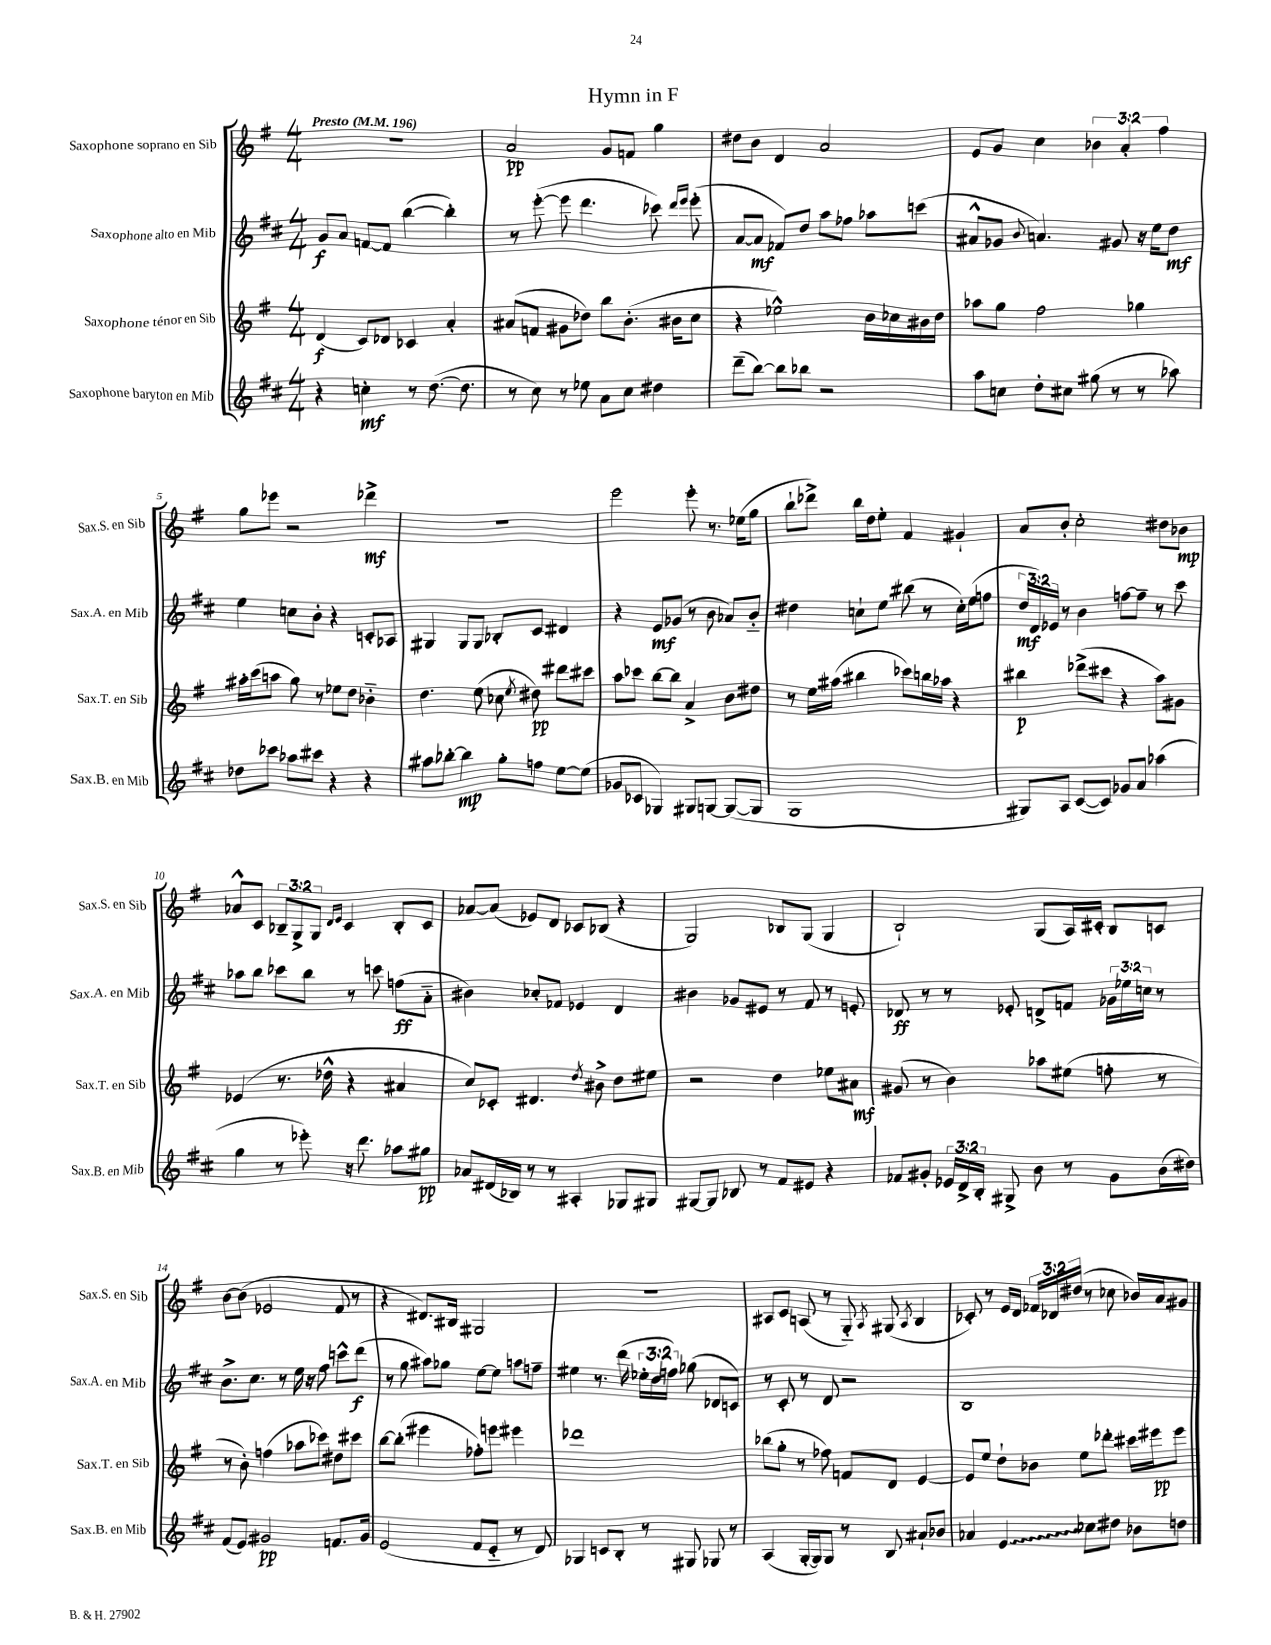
\header { title = "Hymn in F" }
<<
\new StaffGroup <<
\new Staff = "s0" \with { instrumentName = "Saxophone soprano en Sib" shortInstrumentName = "Sax.S. en Sib" } {
    \clef treble \key g \major \numericTimeSignature \time 4/4 \override Staff.TupletNumber.text = #tuplet-number::calc-fraction-text \tempo "Presto" 4 = 196
    \autoBeamOff R1 |
    a'2\pp g'8[ f'8] g''4 |
    dis''8[ b'8] d'4 a'2 |
    e'8[ g'8] c''4 \tuplet 3/2 { bes'4 a'4-. fis''4 } |
    g''8[ ees'''8] r2 des'''4->\mf |
    r1 |
    e'''2 e'''8-. r8. ees''16[( g''8] |
    b''8[-! des'''8]->) b''16[ d''16 e''8]-. fis'4 gis'4-! |
    a'8[ b'8]-. c''2-. dis''8[ bes'8]\mp |
    aes'8[-^ c'8] \tuplet 3/2 { bes8[-- g8-> g8] } \grace { d'16[ e'16] } c'4 bes8[-. c'8] |
    aes'8[~ aes'8]( ees'8[) d'8] ces'8[ bes8]( r4 |
    g2) bes8[ g8]( g4 |
    b2-!) g8[( a16) cis'16]-. b8[ c'8] |
    b'8[~ b'8]( ees'2 fis'8 r8 |
    r4 dis'8.[) bis16] gis2 |
    R1 |
    ais8[ c'8] a8( r8 g8-_) \acciaccatura { a8 } gis8( \acciaccatura { a8 } b4 |
    ces'8-.) r8 e'16[ d'16] \tuplet 3/2 { fes'16[ des'16 dis''16]( } r8 ces''8 bes'16[) a'16 gis'8] \bar "|." |
}
\new Staff = "s1" \with { instrumentName = "Saxophone alto en Mib" shortInstrumentName = "Sax.A. en Mib" } {
    \clef treble \key d \major \numericTimeSignature \time 4/4 \override Staff.TupletNumber.text = #tuplet-number::calc-fraction-text
    \autoBeamOff g'8[\f a'8] f'8[~ f'8] b''4~( b''4-.) |
    r8 e'''8~-.( e'''8 d'''4. ces'''8) \grace { d'''16[ e'''16] } e'''8-.( |
    a'8[~ a'8]\mf fes'8[) d''8] a''8[ fes''8] aes''8[ c'''8]( |
    ais'8[-^ ges'8] \appoggiatura { b'8 } a'4.) gis'8 r16 e''16[ d''8]\mf |
    e''4 c''8[ b'8]-. r4 c'8[-. aes8] |
    gis4 gis8[ gis8] bes8[-. cis'8] dis'4 |
    r4 e'8[\mf ges'8]( r8 b'8 aes'8[) b'8]-_ |
    dis''4 c''8[-! e''8] bis''8( r8 c''16[-.) e''16( f''8] |
    \tuplet 3/2 { d''16[\mf d'16) ees'16] } r8 b'4 f''8[~ f''8]-- r8 cis'''8 |
    aes''8[ b''8] ces'''8[ b''8] r8 c'''8 f''8[\ff( a'8]-_ |
    bis'4) ces''8[-. fes'8] ees'4 d'4 |
    bis'4 ges'8[ eis'8] r8 fis'8 r8 e'8-. |
    des'8\ff r8 r8 ees'8-. d'8[-> f'8] \tuplet 3/2 { ges'16[ ees''16 c''16] } r8 |
    b'8.[-> cis''8.] r8 e''16 r16 fis''8 c'''8[-^ d'''8]\f( |
    r8 g''8 ais''8[) ges''8] e''8[~ e''8] a''8[ f''8]-- |
    eis''4 r8. d'''16( \tuplet 3/2 { ees''16[-. d''16 f''16]) } ges''8( des'8[ c'8]) |
    r8 cis'8-. r8 d'8 r2 |
    b1 \bar "|." |
}
\new Staff = "s2" \with { instrumentName = "Saxophone ténor en Sib" shortInstrumentName = "Sax.T. en Sib" } {
    \clef treble \key g \major \numericTimeSignature \time 4/4
    \autoBeamOff d'4\f( c'8[) des'8] ces'4 a'4-. |
    ais'8[( f'8] gis'8[ des''8]) b''8[ b'8.]-.( bis'16[ c''8] |
    r4 ees''2-^) b'16[ ces''16 bis'16 d''16] |
    aes''8[ g''8] fis''2 ges''4 |
    ais''16[-. c'''16( a''8] g''8) r8 ees''8[ d''8] bes'4-_ |
    d''4. e''8( ces''8 \acciaccatura { e''8 } dis''8\pp) dis'''8[ cis'''8] |
    a''8[ ces'''8] b''8[~ b''8] a'4-> b'8[ dis''8] |
    r8 e''16[ ais''16]( bis''4 ces'''8[) b''16 aes''16] r4 |
    bis''4\p des'''8[->( cis'''8] r4 a''8[) gis'8] |
    ees'4( r8. des''16-^ r4 ais'4 |
    c''8[) ces'8]-. dis'4. \acciaccatura { d''8 } bis'8-> d''8[ eis''8] |
    r2 d''4 ees''8[ ais'8]\mf |
    gis'8( r8 b'4) aes''8[ eis''8]( f''8-. r8 |
    r8 b'8-.) f''4( aes''8[ ces'''8]) dis''8[ cis'''8] |
    b''8[~ b''8]-.( eis'''4 fes''8[-.) e'''8] eis'''4 |
    des'''1 |
    bes''8[( g''8]-. r8 fes''8) f'8[ d'8] e'4~ |
    e'8[ e''8] d''8[-! bes'8] e''8[ des'''8]-. cis'''16[ eis'''16\pp eis'''8] \bar "|." |
}
\new Staff = "s3" \with { instrumentName = "Saxophone baryton en Mib" shortInstrumentName = "Sax.B. en Mib" } {
    \clef treble \key d \major \numericTimeSignature \time 4/4 \override Staff.TupletNumber.text = #tuplet-number::calc-fraction-text
    \autoBeamOff r4 c''4-.\mf r8 d''8.~( d''8. |
    r8 cis''8) r8 ees''8 a'8[ cis''8] dis''4 |
    d'''8[--( b''8]~) b''8[ bes''8] r2 |
    a''8[ c''8] d''8[-. cis''8] gis''8( r8 r8 aes''8) |
    des''8[ ces'''8] aes''8[ cis'''8] r4 r4 |
    ais''8[ bes''8]~-. bes''4\mp g''8[-. f''8] e''8[~ e''8]( |
    ges'8[ ces'8] ges4) gis8[ g8]~ g8[~( g8] |
    g1 |
    gis8[) a8] cis'8[~( cis'8]) ges'8[ a'8] aes''4( |
    g''4 r8 ees'''8-.) r16 d'''8. aes''8[ gis''8]\pp |
    aes'8[ dis'16( bes16]) r8 r8 ais4-. ges8[ gis8] |
    gis8[~ gis8] bes8 r8 fis'8[ eis'8] r4 |
    fes'8[ gis'8]-. \tuplet 3/2 { ees'16[ d'16-> b16]-. } gis8-> b'8 r8 gis'8[ b'16( dis''16]) |
    fis'8[( e'8]) gis'2\pp f'8.[ gis'16] |
    e'2( fis'8[ e'8]-_ r8 d'8) |
    ges4 c'8[ b8]-. r8 gis8 ges8 r8 |
    a4( g16[~-. g16) g8] r8 b8 ais'8[-! bes'8] |
    aes'4 \once \override Glissando.style = #'zigzag e'4\glissando ces''8[ dis''8] bes'8[ d''8] \bar "|." |
}
>>
>>
